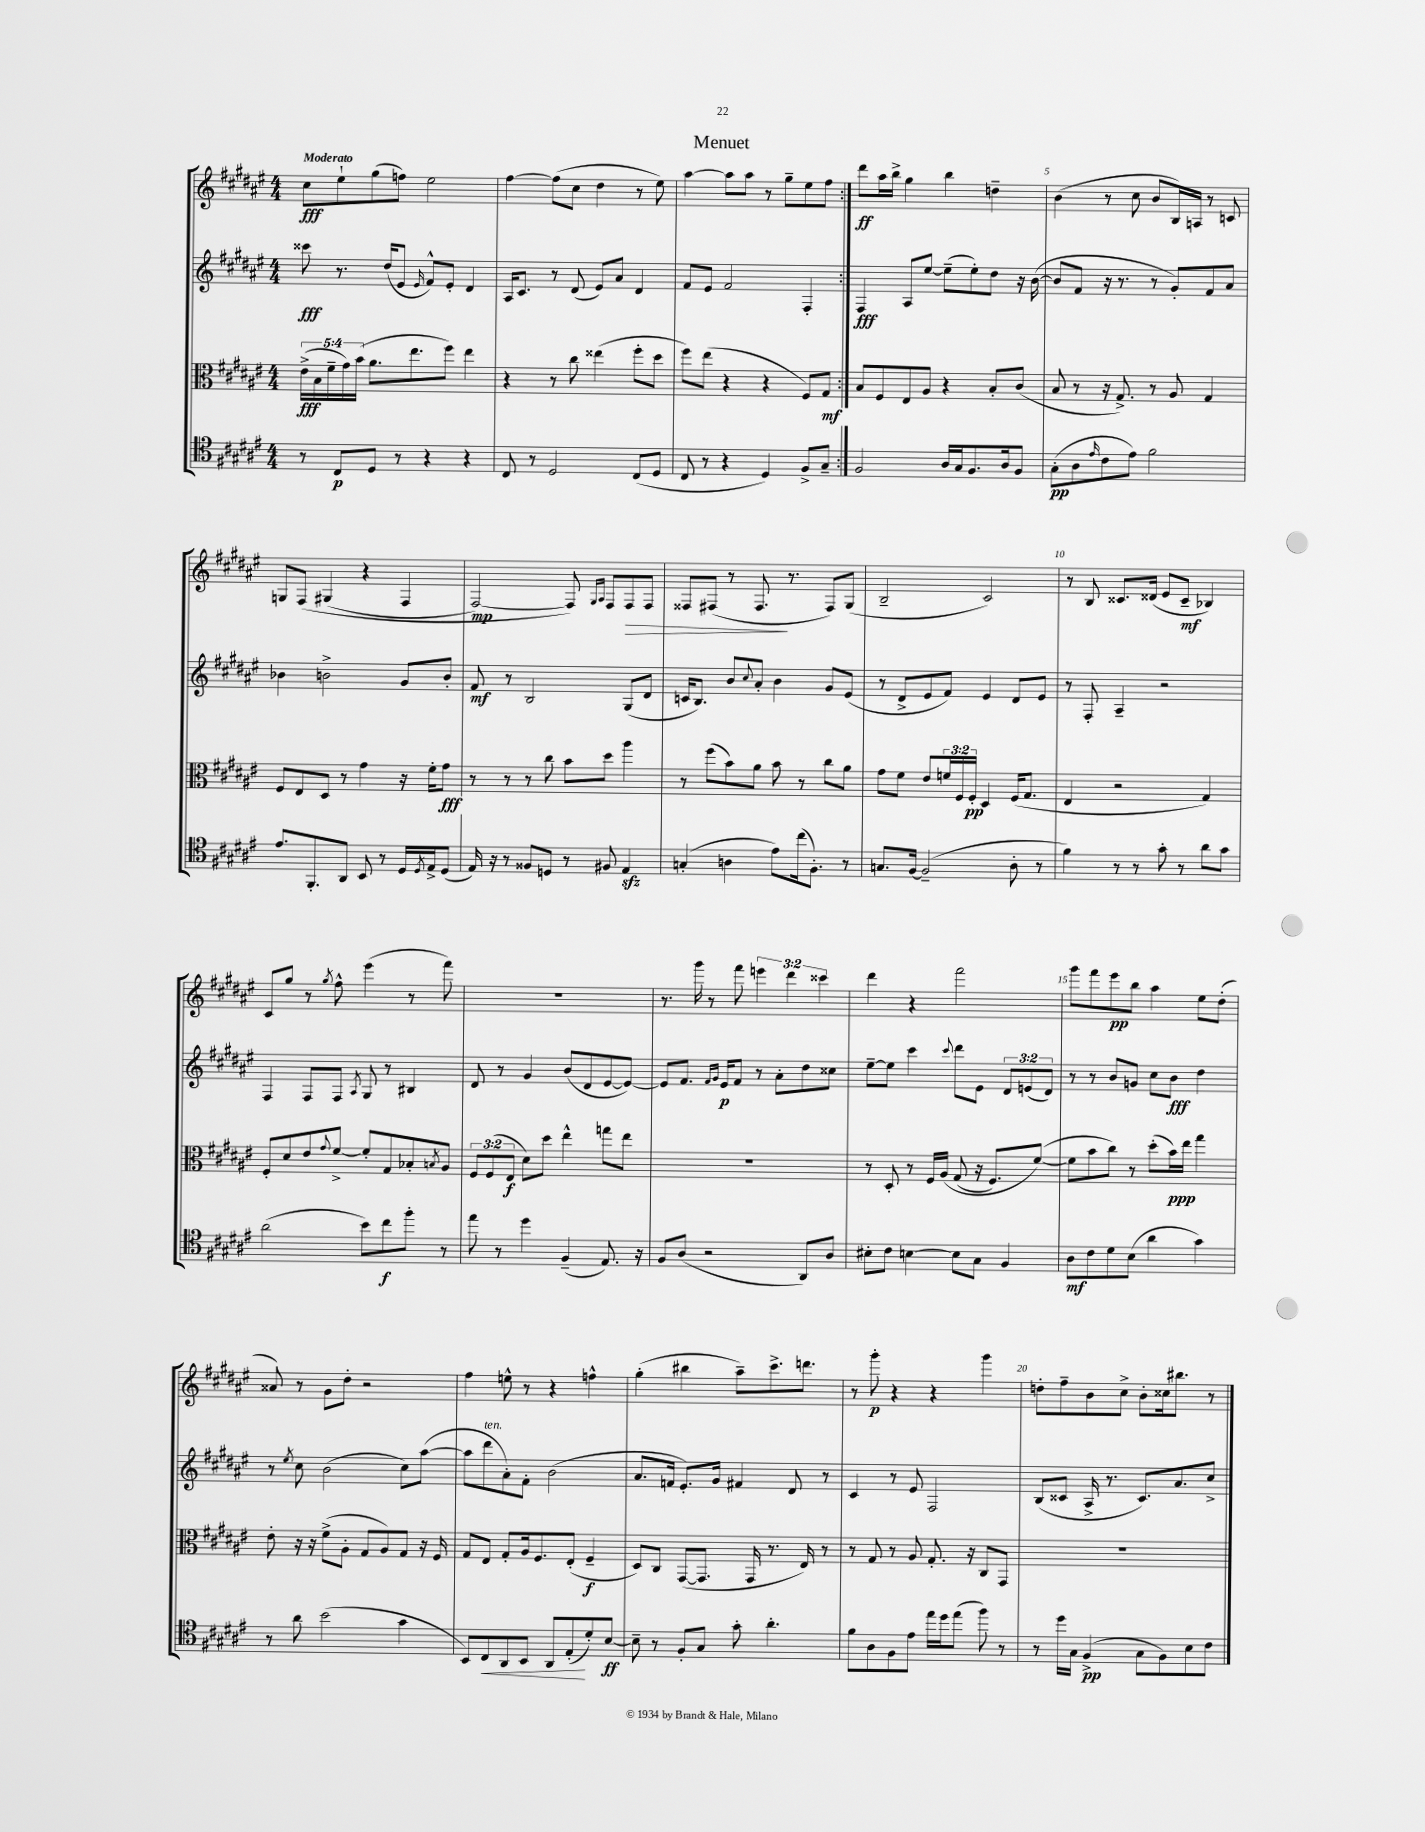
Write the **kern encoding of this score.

**kern	**kern	**kern	**kern
*staff4	*staff3	*staff2	*staff1
*clefC4	*clefC3	*clefG2	*clefG2
*k[f#c#g#d#a#e#]	*k[f#c#g#d#a#e#]	*k[f#c#g#d#a#e#]	*k[f#c#g#d#a#e#]
*M4/4	*M4/4	*M4/4	*M4/4
8r	(20e#^	8ccc##	8cc#
.	20B	.	.
.	20f#~	.	.
8C#	.	8.r	8ee#`
.	20g#)	.	.
.	(20b	.	.
8D#	8.a#	.	(8gg#
.	.	(16dd#	.
8r	.	8e#	8ff)
.	8.ee#	.	.
.	.	16qqe#	.
4r	.	8f#^^)	2ee#
.	8ff#)	8e#'	.
4r	4ee#	4d#	.
=	=	=	=
8C#	4r	16A#	[4ff#
.	.	8.c#	.
8r	.	.	.
2D#	8r	8r	(8ff#]
.	8cc#	(8d#	8cc#
.	(4ee##	8e#)	4dd#
.	.	8a#	.
(8C#	8ff#'	4d#	8r
8D#	8dd#	.	8ee#)
=	=	=	=
8C#	8ff#)	8f#	[4aa#
8r	(8ee#	8e#	.
4r	4r	2f#	8aa#]
.	.	.	8aa#
4D#)	4r	.	8r
.	.	.	8gg#~
8F#^	8F#)	4F#'	8ee#
8G#~	8G#	.	8ff#
=:|!	=:|!	=:|!	=:|!
2F#	8B	4F#	8ddd#
.	8F#	.	16aa#
.	.	.	16bb^
.	8E#	8A#	4gg#
.	8A#	[8ee#	.
16A#	4r	(8ee#~]	4bb
16G#	.	.	.
8.F#	.	8ee#')	.
.	8B'	8dd#	4dd~
16A#	.	.	.
8F#	(8c#	16r	.
.	.	([16b	.
=	=	=	=
(8G#'	8B	8b]	(4b
8A#	8r	8f#	.
16qqe#	.	.	.
8c#	16r	16r	8r
.	8.G#^)	8.r	.
8e#)	.	.	8cc#
2f#	8r	8r	8b
.	8A#	8g#')	16B)
.	.	.	16A
.	4G#	8f#	8r
.	.	8a#	8c
=	=	=	=
8.e#	8F#	4b-	8G
.	8E#	.	&(8F#
8.FF#'	.	.	.
.	8D#	2b^	(4G#
8AA#	8r	.	.
8BB	4g#	.	4r
8r	.	.	.
16D#	16r	8g#	4F#
8qD#	.	.	.
16E#^	16f#'	.	.
(8D#	8g#	8b'	.
=	=	=	=
16E#)	8r	8f#	[2F#)
16r	.	.	.
8r	8r	8r	.
8F##	8r	2B	.
8D	8cc#	.	.
8r	8b	.	8F#]&)
.	.	.	16qqG#
.	.	.	16qqA#
8F#	8dd#	.	8F#
4E#	4aa#	(8G#	8F#
.	.	8d#	8F#
=	=	=	=
(4G'	8r	16c	8F##
.	.	8.B)	.
.	(8ff#	.	(8F#
4A	8b)	8b	8r
.	.	8qqcc#	.
.	8a#	8a#'	8.F#
8e#)	8b	4b	.
.	.	.	8.r
(16cc#	8r	.	.
8.F#')	.	.	.
.	8cc#	8g#	8F#)
8r	8a#	(8e#	(8G#
=	=	=	=
8.G	8g#	8r	2B~
.	8f#	8d#^	.
[16F#	.	.	.
(2F#~]	8e#	8e#	.
.	24f	8f#)	.
.	24F#	.	.
.	24F#'	.	.
.	4D#	4e#	2c#)
8A#'	(16F#	8d#	.
.	8.G#	.	.
8r	.	8e#	.
=	=	=	=
4f#)	4E#	8r	8r
.	.	8F#'	8B
8r	2r	4A#~	8.c##
8r	.	.	.
.	.	.	(16d##
8g#'	.	2r	8e#
8r	.	.	8c##~
8a#	4G#)	.	4B-)
8g#	.	.	.
=	=	=	=
(2a#	8F#'	4F#	8c#
.	8d#	.	8gg#
.	8e#	8F#	8r
.	8qqg#	.	8qgg#
.	[8f#^	8F#	8ff#^^
.	.	8qA#	.
8b)	8f#']	8G#	(4eee#
8cc#	8G#	8r	.
8ff#'	8B-'	4B#	8r
.	8qB	.	.
8r	8A#	.	8fff#)
=	=	=	=
8ee#	12F#	8d#	1r
.	(12F#	.	.
8r	.	8r	.
.	12E#	.	.
4dd#	8d#)	4g#	.
.	8dd#	.	.
(4F#~	4ee#^^	(8b	.
.	.	8d#	.
8.E#)	8gg	[8e#	.
.	8ee#	8e#_)	.
16r	.	.	.
=	=	=	=
8F#	1r	8e#]	8.r
(8A#	.	8.f#	.
.	.	.	16ggg#
2r	.	.	8r
.	.	16qqf#	.
.	.	16qqg#	.
.	.	16e#	.
.	.	8f#	8fff#
.	.	8r	6eee
.	.	8a#'	.
.	.	.	6ddd#
8AA#)	.	8dd#	.
.	.	.	6ccc##
8A#	.	8cc##	.
=	=	=	=
8B#'	8r	[8ee#~	4ddd#
8c#	8D#'	8ee#]	.
[4B	8r	4ccc#	4r
.	16F#	.	.
.	&(16A#	.	.
.	.	8qqccc#	.
8B]	(8G#	8ddd#	2fff#
8G#	16r	8e#	.
.	8.F#)	.	.
4F#	.	12d#	.
.	.	(12e	.
.	([8f#&)	.	.
.	.	12d#)	.
=	=	=	=
8A#	8f#]	8r	8ggg#
8c#	8b	8r	8fff#
8d#	8cc#)	8b	8eee#
(8B	8r	8g	8bb
4a#	(8dd#'	8cc#	4aa#
.	16b)	8b	.
.	16ee#	.	.
4g#)	4gg#	4dd#	8ee#
.	.	.	(8dd#'
=	=	=	=
8r	8e#'	8r	8a##)
.	.	8qee#	.
8a#	16r	8cc#	8r
.	16r	.	.
(2b	(8f#^	(2b	8g#
.	8A#'	.	8dd#'
.	8G#	.	2r
.	8A#)	.	.
4g#	8G#	8cc#)	.
.	16r	([8aa#	.
.	16F#	.	.
=	=	=	=
8BB)	8G#	8aa#]	4ff#
8C#	8E#	8ddd#	.
8AA#	8G#'	8a#')	8ee^^
8BB	16A#	8f#'	8r
.	8.F#	.	.
8AA#	.	(2b	4r
(8E#'	(8E#'	.	.
8d#')	4F#~	.	4ff^^
[8B	.	.	.
=	=	=	=
8B~]	8D#)	8.a#	(4gg#'
8r	8C#	.	.
.	.	16f	.
8F#'	([8GG#	8.e#')	4bb#
8G#	8.GG#]	.	.
.	.	16g#	.
8g#'	.	4f#	8aa#~)
.	16GG#	.	.
4.a#'	8.r	.	8.ccc#^
.	.	8d#	.
.	16E#)	.	8.ddd
.	8r	8r	.
=	=	=	=
8f#	8r	4c#	8r
8A#	8G#	.	8ggg#'
8F#	8r	8r	4r
8e#	8A#	8e#	.
16ee#	8.G#'	2F#	4r
16dd#	.	.	.
(8ee#	.	.	.
.	16r	.	.
8ff#)	8C#	.	4ggg#
8r	8GG#	.	.
=	=	=	=
8r	1r	(8B	8dd'
16dd#	.	8c##	8ff#~
16G#	.	.	.
(4F#^	.	16A#^	8b
.	.	8.r	.
.	.	.	8cc#^
8G#	.	8.c##)	8b'
8F#)	.	.	16cc##
.	.	8.a#	8.bb#
8B	.	.	.
8c#	.	8cc#^	8r
==	==	==	==
*-	*-	*-	*-
